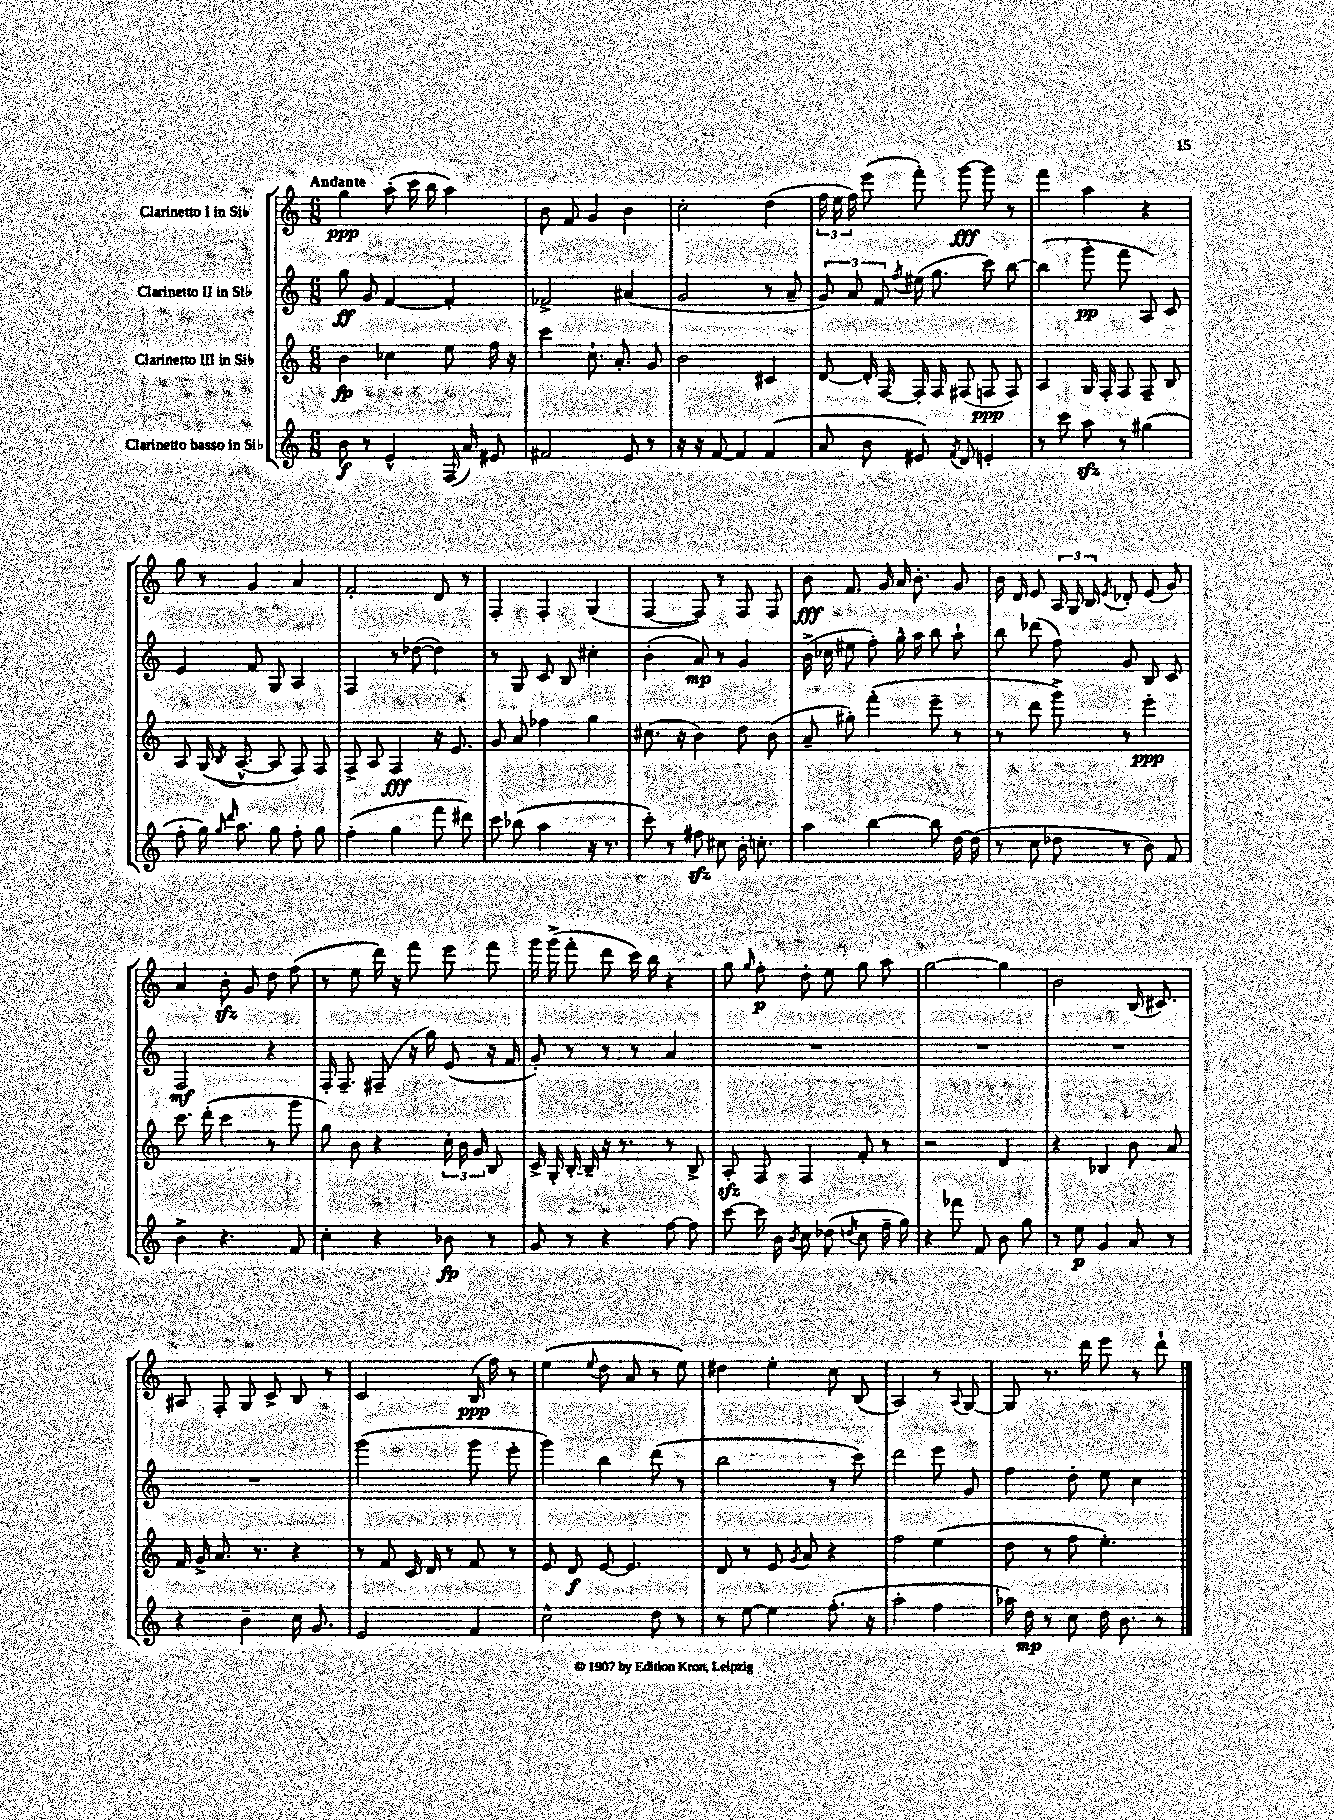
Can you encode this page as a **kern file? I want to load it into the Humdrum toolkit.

**kern	**dynam	**kern	**dynam	**kern	**dynam	**kern	**dynam
*part4	*part4	*part3	*part3	*part2	*part2	*part1	*part1
*staff4	*staff4	*staff3	*staff3	*staff2	*staff2	*staff1	*staff1
*I"Clarinetto basso in Si♭	*	*I"Clarinetto III in Si♭	*	*I"Clarinetto II in Si♭	*	*I"Clarinetto I in Si♭	*
*clefG2	*	*clefG2	*	*clefG2	*	*clefG2	*
*k[]	*	*k[]	*	*k[]	*	*k[]	*
*M6/8	*	*M6/8	*	*M6/8	*	*M6/8	*
=1	=1	=1	=1	=1	=1	=1	=1
!	!	!	!	!	!	!LO:TX:a:B:t=Andante	!
8b\	f	4b\	fp	8gg\	ff	4gg\	ppp
8r	.	.	.	8g/	.	.	.
4e^^/	.	4cc-X\	.	[4f/	.	(8aa'\	.
.	.	.	.	.	.	16ccc\	.
.	.	.	.	.	.	16bb\	.
(16F/	.	8ee\	.	4f'/]	.	4aa\)	.
16a/)	.	.	.	.	.	.	.
8e#X/	.	16ff\	.	.	.	.	.
.	.	16r	.	.	.	.	.
=2	=2	=2	=2	=2	=2	=2	=2
2f#X/	.	4ccc\	.	2f-X^/	.	8b\	.
.	.	.	.	.	.	8f/	.
.	.	8.cc`\	.	.	.	4g/	.
.	.	8.a'/	.	.	.	.	.
8e/	.	.	.	(4a#X/	.	4b\	.
8r	.	8g/	.	.	.	.	.
=3	=3	=3	=3	=3	=3	=3	=3
16r	.	2b\	.	2g/	.	2cc'\	.
16r	.	.	.	.	.	.	.
[8f/	.	.	.	.	.	.	.
4f/]	.	.	.	.	.	.	.
(4f/	.	4c#X/	.	8r	.	(4dd\	.
.	.	.	.	8a~/	.	.	.
=4	=4	=4	=4	=4	=4	=4	=4
8a/	.	[8d/	.	12g/)	.	24ff\	.
.	.	.	.	.	.	24ee\	.
.	.	.	.	12a/	.	24ff\)	.
8b\	.	16d'/]	.	.	.	(8eee\	.
.	.	.	.	12f/	.	.	.
.	.	[16F/	.	.	.	.	.
.	.	.	.	8qff/	.	.	.
8e#X/)	.	16F'/]	.	(16ee#X\	.	8fff'\)	.
.	.	16F/	.	8.gg\	.	.	.
8qf/	.	.	.	.	.	.	.
8d/	.	(8F#X/	.	.	.	[8ggg\	fff
4en'/	.	8Fn/	ppp	8ccc\)	.	8ggg\]	.
.	.	8F/)	.	[8bb\	.	8r	.
=5	=5	=5	=5	=5	=5	=5	=5
8r	.	4A/	.	(4bb\]	.	4fff\	.
8ccc\	.	.	.	.	.	.	.
8aazz\	.	16G/	.	8ggg'\	pp	4aa\	.
.	.	16F'/	.	.	.	.	.
8r	.	8F/	.	8fff\	.	.	.
(4gg#X\	.	8F~/	.	8A/)	.	4r	.
.	.	8B/	.	8c/	.	.	.
!!LO:LB:g=z
=6	=6	=6	=6	=6	=6	=6	=6
8ff'\	.	8A/	.	4e/	.	8gg\	.
16gg\)	.	(16G/	.	.	.	8r	.
16qqgg/	.	.	.	.	.	.	.
16qqddd/	.	8qB/	.	.	.	.	.
8.aa\	.	[8.A^^/	.	.	.	.	.
.	.	.	.	8f/	.	4g/	.
8gg\	.	8A/]	.	8G/	.	.	.
8ff'\	.	8F/)	.	4A/	.	4a/	.
8gg\	.	8F/	.	.	.	.	.
=7	=7	=7	=7	=7	=7	=7	=7
(4ff'\	.	8F^/	.	4F/	.	2f'/	.
.	.	8A/	.	.	.	.	.
4gg\	.	4F/	fff	8r	.	.	.
.	.	.	.	([8dd-X\	.	.	.
8fff\	.	16r	.	4dd-\])	.	8d/	.
.	.	8.e/	.	.	.	.	.
8ddd#X\)	.	.	.	.	.	8r	.
=8	=8	=8	=8	=8	=8	=8	=8
8ccc\	.	8g/	.	8r	.	4F'/	.
(8bb-X\	.	8a/	.	8G/	.	.	.
4aa\	.	4ff-X\	.	8c/	.	4F'/	.
.	.	.	.	8B/	.	.	.
16r	.	4gg\	.	4cc#X'\	.	(4G/	.
8.r	.	.	.	.	.	.	.
=9	=9	=9	=9	=9	=9	=9	=9
8ccc'\)	.	(8.cc#X\	.	(4b'\	.	[4F/	.
8r	.	.	.	.	.	.	.
.	.	16r	.	.	.	.	.
8ff#Xzz\	.	4b\)	.	8a/)	mp	8F/])	.
8cc#X\	.	.	.	8r	.	8r	.
16b'\	.	8dd\	.	4g/	.	8F/	.
8.ccn'\	.	.	.	.	.	.	.
.	.	(8b\	.	.	.	8F/	.
=10	=10	=10	=10	=10	=10	=10	=10
4aa\	.	8a~/	.	(16b^\	.	8b\	fff
.	.	.	.	16cc-X\	.	.	.
.	.	8gg#X'\)	.	8ee#X\	.	8.f/	.
[4bb\	.	(4fff'\	.	8ff'\)	.	.	.
.	.	.	.	.	.	16g/	.
.	.	.	.	16gg^^\	.	16a/	.
.	.	.	.	16aa\	.	8.b'\	.
8bb\]	.	8eee~\	.	8bb\	.	.	.
[16dd\	.	8r	.	8aa`\	.	8g/	.
(16dd\]	.	.	.	.	.	.	.
=11	=11	=11	=11	=11	=11	=11	=11
8r	.	8r	.	8bb\	.	16b\	.
.	.	.	.	.	.	16d/	.
8cc\	.	8ddd\	.	(8ddd-X\	.	8e/	.
8dd-X\	.	8ggg^\)	.	8ff\)	.	24A/	.
.	.	.	.	.	.	24G/	.
.	.	.	.	.	.	24B/	.
.	.	.	.	.	.	8qe/	.
8r	.	8r	.	8g/	.	8d-X'/	.
8b\)	.	4eee'\	ppp	8B/	.	(8e/	.
8f/	.	.	.	8c/	.	8g/)	.
!!LO:LB:g=z
=12	=12	=12	=12	=12	=12	=12	=12
4b^\	.	8.ccc\	.	2F/	mf	4a/	.
.	.	(16ddd'\	.	.	.	.	.
4.r	.	4ccc\	.	.	.	8bzz'\	.
.	.	.	.	.	.	8g/	.
.	.	8r	.	4r	.	8dd\	.
8f/	.	8ggg\	.	.	.	(8ff\	.
=13	=13	=13	=13	=13	=13	=13	=13
4cc'\	.	8gg\)	.	16F'/	.	8r	.
.	.	.	.	8.F~/	.	.	.
.	.	8b\	.	.	.	8ee\	.
4r	.	4r	.	(8F#X~/	.	16ddd\)	.
.	.	.	.	.	.	16r	.
.	.	.	.	16r	.	8fff\	.
.	.	.	.	16gg\)	.	.	.
8b-X\	fp	24cc'\	.	(8e/	.	8eee\	.
.	.	24b\	.	.	.	.	.
.	.	24g/	.	.	.	.	.
8r	.	8B/	.	16r	.	8fff\	.
.	.	.	.	16f/	.	.	.
=14	=14	=14	=14	=14	=14	=14	=14
8g/	.	16c^/	.	8g'/)	.	16ggg\	.
.	.	16G'/	.	.	.	(16ggg^\	.
8r	.	[16B'/	.	8r	.	8fff'\	.
.	.	16B~/]	.	.	.	.	.
4r	.	16r	.	8r	.	8ddd\	.
.	.	8.r	.	.	.	.	.
.	.	.	.	8r	.	16ccc\)	.
.	.	.	.	.	.	16bb\	.
[8ff\	.	8r	.	4a/	.	4r	.
8ff\]	.	8B^/	.	.	.	.	.
=15	=15	=15	=15	=15	=15	=15	=15
[8ccc\	.	8Azz'/	.	2.r	.	8gg\	.
.	.	.	.	.	.	16qqgg/	.
16ccc\]	.	8F/	.	.	.	8ff'\	p
16b\	.	.	.	.	.	.	.
8qb/	.	.	.	.	.	.	.
8cc\	.	4F/	.	.	.	8dd'\	.
(8dd-X\	.	.	.	.	.	8ee\	.
8qddn/	.	.	.	.	.	.	.
8cc\	.	8f'/	.	.	.	8gg\	.
16ff~\	.	8r	.	.	.	8aa\	.
16gg\)	.	.	.	.	.	.	.
=16	=16	=16	=16	=16	=16	=16	=16
4r	.	2r	.	2.r	.	[2gg\	.
8fff-X\	.	.	.	.	.	.	.
8f/	.	.	.	.	.	.	.
8b\	.	4d/	.	.	.	4gg\]	.
8gg\	.	.	.	.	.	.	.
=17	=17	=17	=17	=17	=17	=17	=17
8r	.	4r	.	2.r	.	2b\	.
8ee\	p	.	.	.	.	.	.
4g/	.	4B-X/	.	.	.	.	.
8a/	.	8b\	.	.	.	(16B/	.
.	.	.	.	.	.	8.c#X/)	.
8r	.	8a/	.	.	.	.	.
!!LO:LB:g=z
=18	=18	=18	=18	=18	=18	=18	=18
4r	.	16f/	.	2.r	.	8A#X/	.
.	.	16g^/	.	.	.	.	.
.	.	8.a/	.	.	.	8F'/	.
4b~\	.	.	.	.	.	8G/	.
.	.	8.r	.	.	.	.	.
.	.	.	.	.	.	8c^/	.
16cc\	.	4r	.	.	.	8B/	.
8.g/	.	.	.	.	.	.	.
.	.	.	.	.	.	8r	.
=19	=19	=19	=19	=19	=19	=19	=19
2e/	.	8r	.	(2ggg\	.	2c/	.
.	.	8f/	.	.	.	.	.
.	.	16c/	.	.	.	.	.
.	.	16d/	.	.	.	.	.
.	.	8r	.	.	.	.	.
4f/	.	8f/	.	8ggg\	.	(16B/	ppp
.	.	.	.	.	.	16ff\)	.
.	.	8r	.	8eee'\	.	8r	.
=20	=20	=20	=20	=20	=20	=20	=20
2cc^^\	.	8e/	.	4ggg\)	.	(4ee\	.
.	.	8d/	f	.	.	.	.
.	.	.	.	.	.	8qqee/	.
.	.	[8e/	.	4bb\	.	8dd\	.
.	.	4.e/]	.	.	.	8a/	.
8dd\	.	.	.	(8ddd\	.	8r	.
8r	.	.	.	8r	.	8ee\)	.
=21	=21	=21	=21	=21	=21	=21	=21
8r	.	8d/	.	2bb\	.	4dd#X\	.
[8ee\	.	8r	.	.	.	.	.
4ee\]	.	8e/	.	.	.	4ee'\	.
.	.	8qg/	.	.	.	.	.
.	.	8a/	.	.	.	.	.
(8.ff'\	.	4r	.	8r	.	8cc\	.
.	.	.	.	8ccc\)	.	(8B/	.
16r	.	.	.	.	.	.	.
=22	=22	=22	=22	=22	=22	=22	=22
2aa'\	.	2ff\	.	2ddd\	.	2A/)	.
4ff\	.	(4ee\	.	8eee\	.	8r	.
.	.	.	.	.	.	8qqA/	.
.	.	.	.	8g/	.	[8G/	.
=23	=23	=23	=23	=23	=23	=23	=23
16aa-X\)	.	8dd\	.	4ff\	.	8G/]	.
16dd\	mp	.	.	.	.	.	.
8r	.	8r	.	.	.	8.r	.
8cc\	.	8ff\	.	8dd'\	.	.	.
.	.	.	.	.	.	16ddd\	.
16dd\	.	4.ee'\)	.	8ee\	.	8eee\	.
8.b\	.	.	.	.	.	.	.
.	.	.	.	4cc\	.	8r	.
8r	.	.	.	.	.	8ddd`\	.
==	==	==	==	==	==	==	==
*-	*-	*-	*-	*-	*-	*-	*-
